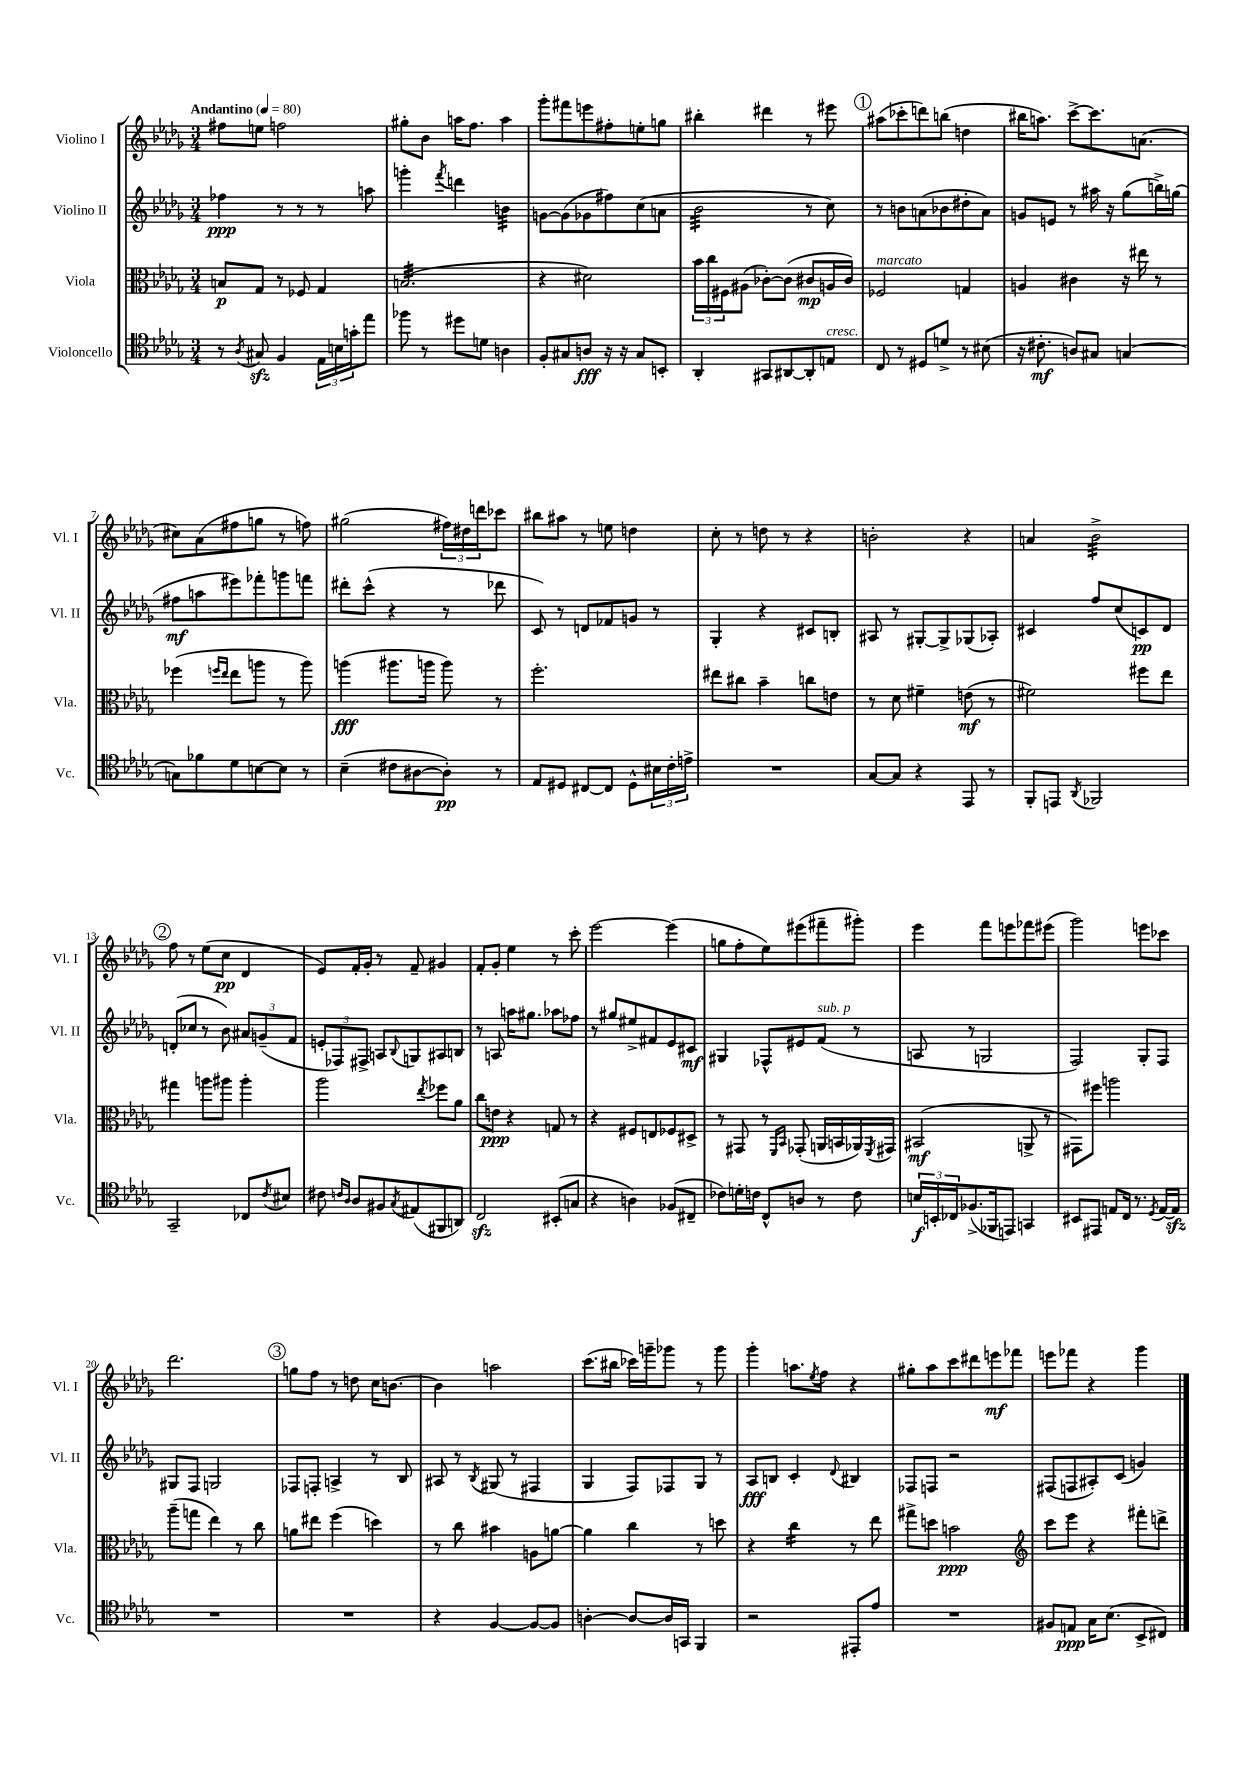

**kern	**kern	**kern	**kern
*staff4	*staff3	*staff2	*staff1
*clefC4	*clefC3	*clefG2	*clefG2
*k[b-e-a-d-g-]	*k[b-e-a-d-g-]	*k[b-e-a-d-g-]	*k[b-e-a-d-g-]
*M3/4	*M3/4	*M3/4	*M3/4
*MM80	*MM80	*MM80	*MM80
8r	8B	4ff-	8ff#
8qA-	.	.	.
8G#	8G-	.	8ee
4F	8r	8r	2ff
.	8F-	8r	.
24E-	4G-	8r	.
24B	.	.	.
24g'	.	.	.
8ee-	.	8aa	.
=	=	=	=
8ff-	(2.B	4ggg'	8gg#'
8r	.	.	8b-
.	.	8qfff	.
8dd#	.	4ddd	16aa
.	.	.	8.ff
8d	.	.	.
4A	.	4b	4aa
=	=	=	=
8F'	4r	[8g	8ggg-'
8G#	.	(8g]	8fff#
8A	2d#)	8g-	8eee
16r	.	8ff#)	8ff#'
16r	.	.	.
8G#	.	(8cc	8ee'
8BB'	.	8a	8gg
=	=	=	=
4AA-'	24b-	2b-	4bb#'
.	24cc	.	.
.	24F#	.	.
.	(8A#	.	.
8GG#	[8c-')	.	4ddd#
[8AA#	(8c-]	.	.
8AA#']	8c#	8r	8r
8E	16A	8cc)	8eee#
.	16c#)	.	.
=	=	=	=
8C	2F-	8r	(8aa#
8r	.	8b	8ccc-'
8D#	.	(8a	8ddd)
8d^	.	8b-	(8bb
8r	4G	8dd#'	4dd
(8B#	.	8a)	.
=	=	=	=
16r	4A	8g	16bb#
8.c#'	.	.	8.aa)
.	.	8e	.
8A)	4c#	8r	[8ccc^
8G#	.	16aa#	8.ccc]
.	.	16r	.
[4G	16r	(8gg-	.
.	16ee#	.	(8.a
.	8r	16bb^)	.
.	.	(16gg	.
=	=	=	=
8G]	(4ff-	8ff#	8cc#)
8f-	.	8aa	(8a-
.	16qqff	.	.
.	16qqee-	.	.
8d-	8ee-	8eee#)	8ff#
[8B	8aa	8fff-'	8gg
8B]	8r	8ggg	8r
8r	8aa)	8fff	8ff)
=	=	=	=
(4B-~	(4aa	8ddd#'	(2gg#
.	.	(8ccc^^	.
8c#	8.aa#	4r	.
[8A#	.	.	.
.	16aa	.	.
8A#'])	8aa)	8r	24ff#)
.	.	.	24dd#
.	.	.	24ddd
8r	8r	8ddd-	8ccc-
=	=	=	=
8E-	2.ff'	8c)	8bb#
8D#	.	8r	8aa#
[8C#	.	8d	8r
8C#]	.	8f-	8ee
8D#^^	.	8g	4dd
24B#	.	8r	.
24c'	.	.	.
24e^	.	.	.
=	=	=	=
2.r	8ee#	4G-'	8cc'
.	8cc#	.	8r
.	4b-~	4r	8dd
.	.	.	8r
.	8cc	8c#	4r
.	8e	8B'	.
=	=	=	=
[8G-	8r	8A#	2b'
8G-]	8d-	8r	.
4r	4f#~	[8G#'	.
.	.	8G#^]	.
8EE-	(8e	(8G-	4r
8r	8r	8A-')	.
=	=	=	=
8FF'	2f#)	4c#	4a
8EE	.	.	.
8qAA-	.	.	.
2FF-	.	8ff	2b-^
.	.	(8cc	.
.	8ff#	8c)	.
.	8ee-	8d-	.
=	=	=	=
2GG-~	4gg#	(8d'	8ff
.	.	8cc-	8r
.	8aa	8r	(8ee-
.	8aa#	8b-)	8cc
8C-	4aa#'	12a#	4d-
.	.	(12g~	.
8qc	.	.	.
8B#	.	.	.
.	.	12f	.
=	=	=	=
8c#	2aa-	12e'	8e-)
.	.	12F-)	.
16qqc	.	.	.
16qqA-	.	.	.
8A-	.	.	16f'
.	.	12F#^	.
.	.	.	16g-'
8F#	.	8A	8r
8qG-	.	8qqB-	.
(8E#	.	8G	8f~
.	8qee-	.	.
8FF#	8ff-	8A#	4g#
8AA)	8a-	8B	.
=	=	=	=
2C	8cc	8r	8f'
.	8e	8A	8g-'
.	4r	16aa	4ee-
.	.	8.gg#	.
(8BB#'	8G	8aa-	8r
8G	8r	8ff-	8ccc'
=	=	=	=
4r	4r	8r	[2eee-
.	.	8gg#	.
4A)	8F#	8ee#^	.
.	8E	8f#	.
(8F-	8F-	8e-	(4eee-]
8C#~	8D#^	8c#	.
=	=	=	=
8c-)	8r	4G#	8gg
16d'	8GG#	.	8ff'
16c	.	.	.
8C^^	8r	8F-^^	8ee-)
.	16qqFF	.	.
.	16qqBB-	.	.
8A	(8GG-'	8e#	(8eee#
8r	16AA	(8f	8fff#~
.	16BB	.	.
8c	16AA-)	8r	8ggg#')
.	8qFF	.	.
.	16GG#	.	.
=	=	=	=
24B	(2BB#	8A	4eee-
24BB'	.	.	.
24C-	.	.	.
(8.F-^	.	8r	.
.	.	2G	8fff
16FF-	.	.	.
8EE)	.	.	8eee
4GG	8AA^	.	8fff-
.	8r	.	(8eee#
=	=	=	=
8BB#	8GG#)	2F)	2ggg-)
8EE#	8ff#	.	.
8E	2aa	.	.
16C	.	.	.
8.r	.	.	.
.	.	8G-'	8eee
8qD-	.	.	.
[16E	.	8F	8ccc-
16E]	.	.	.
=	=	=	=
2.r	(8aa-~	8G#	2.ddd-
.	8gg	8F	.
.	4ee-)	2G	.
.	8r	.	.
.	8cc	.	.
=	=	=	=
2.r	8a	8F-	8gg
.	8ee#	8F'	8ff
.	(4ff	4A^	8r
.	.	.	8dd
.	4dd)	8r	16cc
.	.	.	[8.b
.	.	8B-	.
=	=	=	=
4r	8r	8A#	4b]
.	8cc	8r	.
.	.	8qB-	.
[4F	4b#	(8G#	2aa
.	.	8r	.
8F_	8A	4F#	.
8F]	[8a	.	.
=	=	=	=
[4A'	4a]	4G-	(8.ccc
.	.	.	16bb#
8A_	4cc	8F)	16ccc-)
.	.	.	16ggg~
16A]	.	8F-	8ggg-
16GG	.	.	.
4FF	8r	8G-	8r
.	8dd	8r	8ggg-
=	=	=	=
2r	4r	8A-	4ggg-'
.	.	8B	.
.	4cc	4c'	8.aa
.	.	.	8qee-
.	.	.	16ff
.	.	8qqd-	.
8EE#'	8r	4B#	4r
8e-	8ee-	.	.
=	=	=	=
2.r	8gg#^	8F-	8gg#'
.	8dd	8F	8aa-
.	2b	2r	8ccc
.	.	.	8ddd#
.	.	.	8eee
.	.	.	8fff-
=	=	=	=
*	*clefG2	*	*
8F#	8ccc	(8F#	8eee
8E	8eee-	8F	8fff-
16G-	4r	8A#')	4r
(8.B-	.	.	.
.	.	(8c	.
8BB-^	8fff#'	4g)	4ggg-
8C#)	8ddd^	.	.
==	==	==	==
*-	*-	*-	*-
